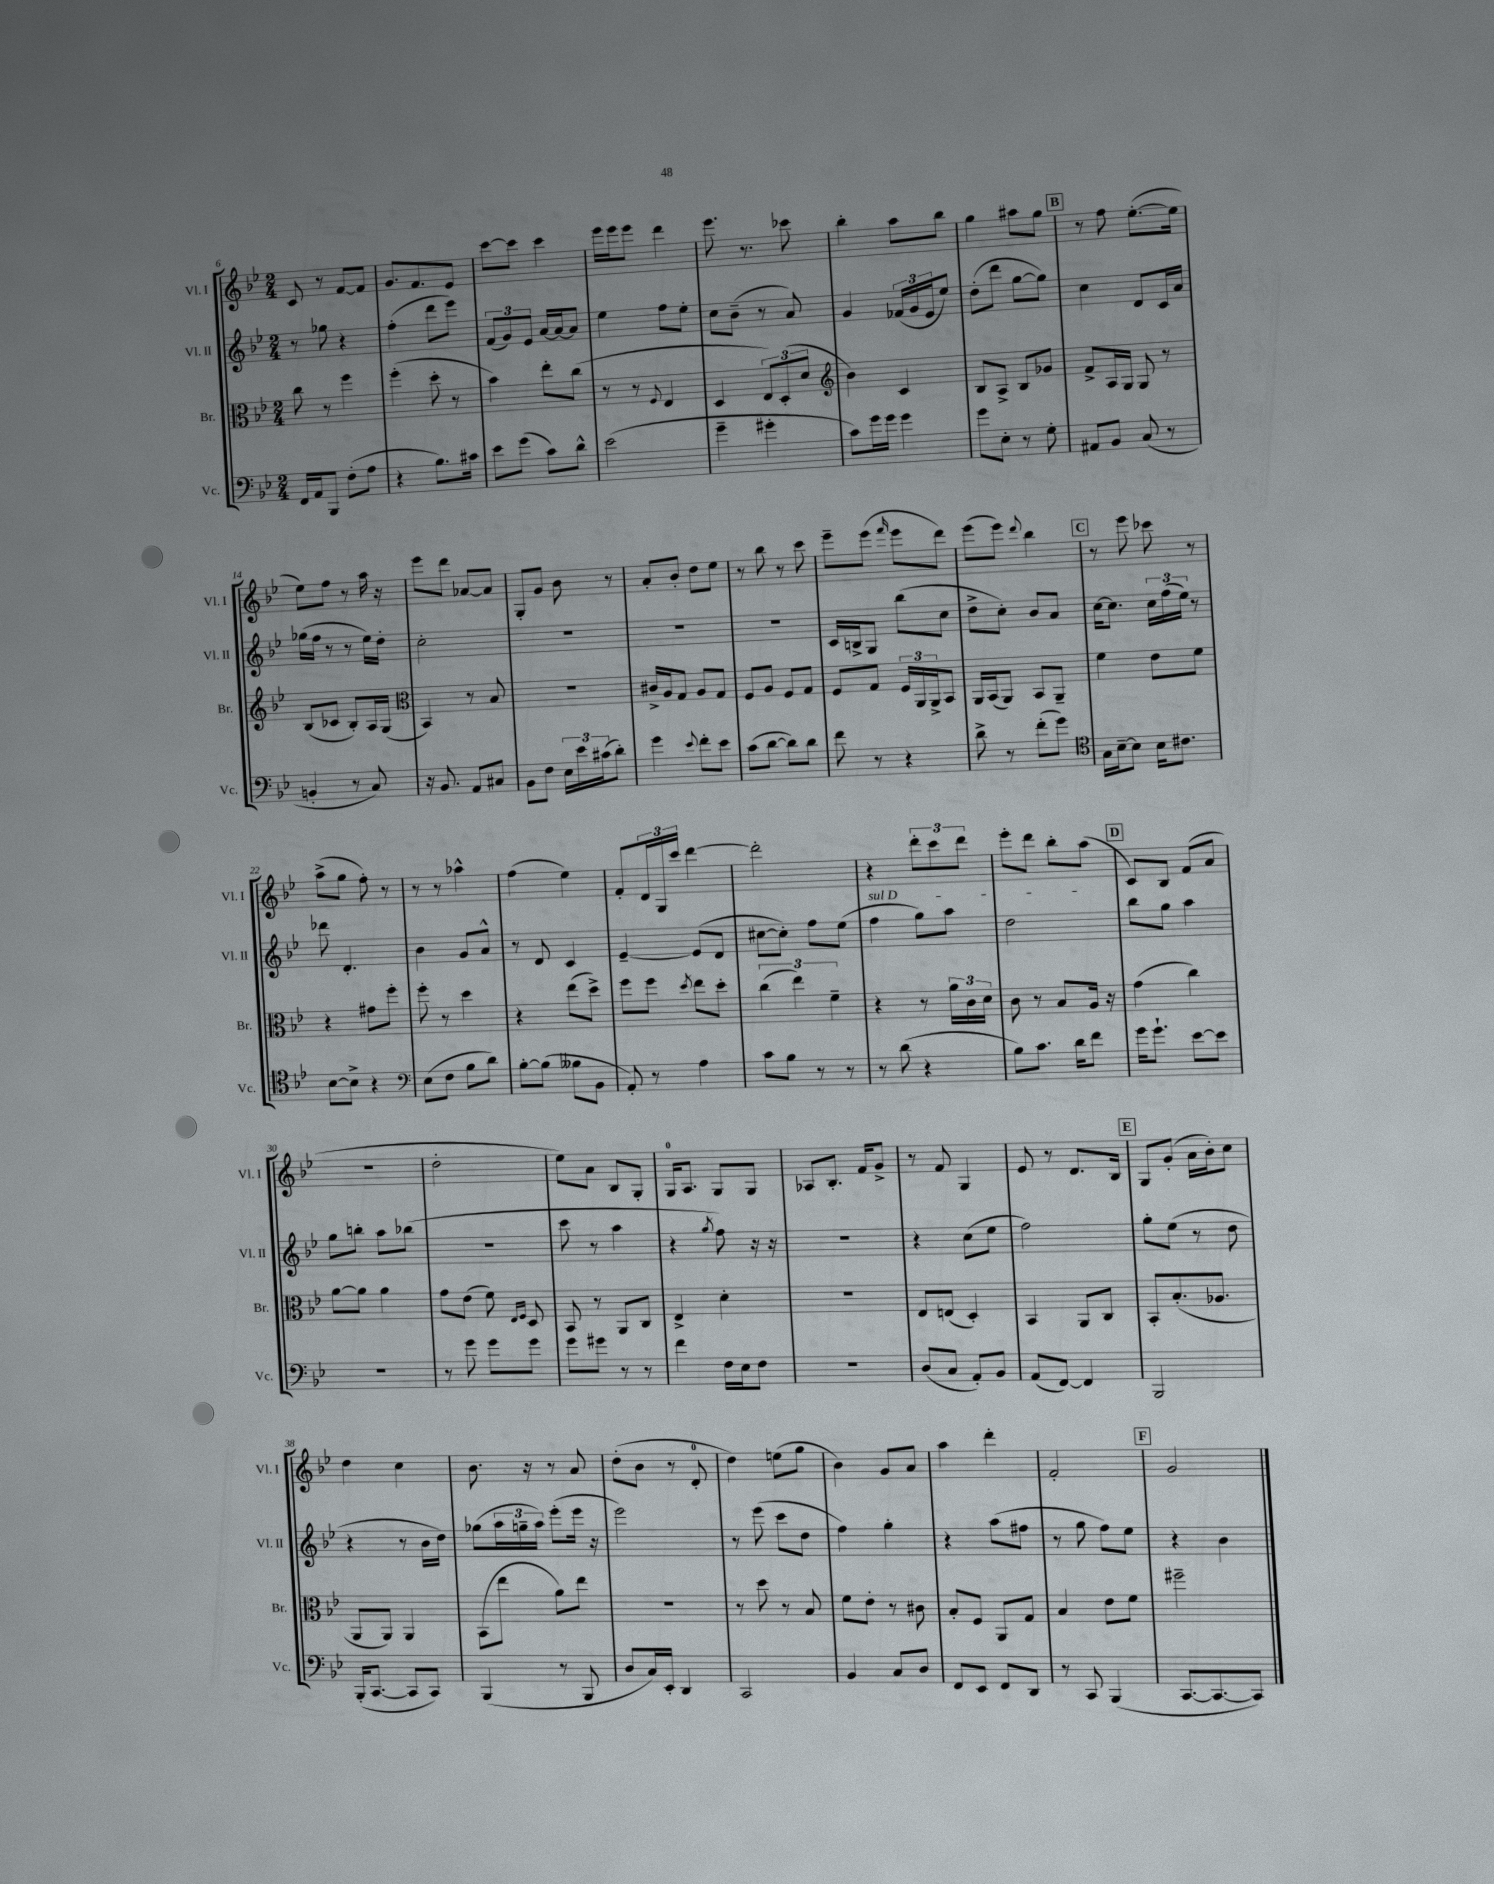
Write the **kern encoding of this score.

**kern	**kern	**kern	**kern
*staff4	*staff3	*staff2	*staff1
*clefF4	*clefC3	*clefG2	*clefG2
*k[b-e-]	*k[b-e-]	*k[b-e-]	*k[b-e-]
*M2/4	*M2/4	*M2/4	*M2/4
16FF	8cc	8r	8c
16AA	.	.	.
8BBB-	8r	8gg-	8r
(8F'	4ff	4r	[8f
8A	.	.	8f]
=	=	=	=
4r	(4ff'	(4ff'	8.g
.	.	.	8.f
8.B-)	8dd'	8ddd	.
.	8r	8eee-)	8e-
16c#	.	.	.
=	=	=	=
8e-	4b-)	(12f	[8ccc
.	.	12g)	.
(8g	.	.	8ccc]
.	.	12e-	.
8c)	8ee-'	[16a	4ccc
.	.	16a_	.
8d^^	(8cc	8a]	.
=	=	=	=
(2e-	8r	4ee-	16eee-
.	.	.	16eee-
.	8r	.	8eee-
.	8qqF	.	.
.	4E-	8ff	4ddd
.	.	8ee-'	.
=	=	=	=
4g~	4D	8cc	8.eee-
.	.	(8b-~	.
.	.	.	8.r
4g#'	12E-)	8r	.
.	(12D'	.	.
.	.	8a)	8ccc-
.	12d	.	.
=	=	=	=
*	*clefG2	*	*
8c)	4b-)	4g	4bb-'
16g	.	.	.
16g	.	.	.
4g	4c	(24f-	8aa
.	.	24g	.
.	.	24e-	.
.	.	8ee-)	8bb-
=	=	=	=
8g	8B-	(8dd'	4gg
8E-'	8A^	8ddd	.
8r	8B-	[8gg	8aa#
8G'	8g-	8gg])	8gg
=	=	=	=
8AA#	8f^	4cc	8r
8BB-	16A	.	8ff
.	16G	.	.
(8C	8G	8d	([8.ee-'
8r	8r	16c	.
.	.	16a	16ee-]
=	=	=	=
4BB'	(8B-	(16gg-	8ee-)
.	.	16ff	.
.	8c-	8r	8ff
8r	8B-')	8r	8r
8C)	16A	16ee-)	16aa
.	(16G	16dd'	16r
=	=	=	=
*	*clefC3	*	*
16r	4BB-)	2cc'	8eee-
8.BB-	.	.	.
.	.	.	8ddd
8AA	8r	.	[8a-
8C#	8B-	.	8a-]
=	=	=	=
8BB-	2r	2r	8G'
8F	.	.	8g
24E-	.	.	8b-
24e-	.	.	.
(24c#	.	.	.
8d')	.	.	8r
=	=	=	=
4g	16c#^	2r	8a'
.	16A	.	.
.	8G	.	8b-'
8qqe-	.	.	.
8f'	8A	.	8dd
8e-	8G	.	8ee-
=	=	=	=
(8c	8F	2r	8r
[8d	8A	.	8bb-
8d])	8F	.	8r
8d	8G	.	8ccc
=	=	=	=
8f	8F	16c	8eee-~
.	.	16B^	.
8r	8G	8G	(8eee-
.	.	.	16qqfff
4r	24F	(8bb-	8eee-
.	24AA	.	.
.	24AA^	.	.
.	8BB-	8cc	8ddd)
=	=	=	=
8d^	16AA	8dd^	(8eee-
.	(16BB-	.	.
8r	8AA)	8cc')	8eee-)
.	.	.	8qqddd
(8f'	8BB-	8b-	4bb-
8g)	8AA~	8a	.
=	=	=	=
*clefC4	*	*	*
16G	4f	[16cc	8r
[16B-~	.	8.cc]	.
8B-]	.	.	8eee-
16B-	8e-	24cc	8ccc-
.	.	(24ff	.
8.c#	.	.	.
.	.	24ee-)	.
.	8f	8r	8r
=	=	=	=
[8B-	4r	8ddd-	(8aa^
8B-^]	.	4.d'	8gg
4r	8g#	.	8ff')
.	8ff'	.	8r
=	=	=	=
*clefF4	*	*	*
(8E-	8ff'	4b-	8r
8F	8r	.	8r
8B-	4dd	8g	4aa-^^
8d)	.	8a^^	.
=	=	=	=
[8B-'	4r	8r	(4ff
(8B-]	.	8d	.
8B--	(8ee-	4c	4ee-)
8BB-	8dd^)	.	.
=	=	=	=
8AA')	8ff	[4e-~	8f'
8r	8ff	.	24d
.	.	.	24G
.	.	.	24ccc
.	8qdd	.	.
4A	8ee-	(8e-]	[4ddd
.	8dd'	8d	.
=	=	=	=
8c	(6cc	[8cc#	2ddd']
8B-	.	8cc#'])	.
.	6ee-)	.	.
8r	.	8ff	.
.	6f~	.	.
8r	.	(8ee-	.
=	=	=	=
8r	4r	4ff	4r
(8d	.	.	.
4r	8r	8gg)	12ddd'
.	.	.	12ccc
.	24a	8aa	.
.	24c	.	12ddd
.	24d	.	.
=	=	=	=
8B-)	8c	2dd	8eee-'
8.c	8r	.	8ddd
.	8B-	.	8bb-'
16d	.	.	.
8f	16A	.	(8aa
.	16r	.	.
=	=	=	=
16g	(4g	8bb-	8c)
8.g`	.	.	.
.	.	8gg	8B-
[8e-	4cc)	4aa	(8f
8e-]	.	.	8a
=	=	=	=
2r	[8a	8gg	2r
.	8a]	8bb'	.
.	4a	8aa	.
.	.	(8bb-	.
=	=	=	=
8r	8g	2r	2dd'
8g	(8e-	.	.
8g	8f)	.	.
.	16qqE-	.	.
.	16qqF	.	.
8g	8D	.	.
=	=	=	=
8g	8BB-	8ccc	8ee-)
8g#	8r	8r	8a
8r	8AA	4aa	8B-
8r	8C	.	8G'
=	=	=	=
4f	4E-^	4r	16G
.	.	.	8.A
.	.	8qgg	.
16F	4d'	8ff)	8G
16E-	.	.	.
8F	.	16r	8G
.	.	16r	.
=	=	=	=
2r	2r	2r	8A-
.	.	.	8.B-'
.	.	.	16f
.	.	.	8g^
=	=	=	=
(8D	8E-	4r	8r
8C	(8E	.	8f
8AA')	4D')	(8cc	4G
8BB-	.	8ee-	.
=	=	=	=
(8AA	4BB-	2ff)	8e-
[8FF)	.	.	8r
4FF]	8AA	.	8.d
.	8C	.	.
.	.	.	16B-
=	=	=	=
2BBB-	8BB-'	8gg'	8G
.	(8.B-'	(8ee-	(8g'
.	.	8r	16a
.	8.A-	.	16b-')
.	.	8dd	8cc
=	=	=	=
(16BBB-'	8AA	4r	4dd
[8.CC	.	.	.
.	8AA)	.	.
8CC]	4AA	8r	4cc
8CC)	.	16b-	.
.	.	16dd)	.
=	=	=	=
(4BBB-	(8BB-	(8gg-	8.b-
.	8ee-	24aa	.
.	.	24gg~	.
.	.	.	16r
.	.	24aa)	.
8r	8a)	(8eee-'	8r
8BBB-	8ee-	16eee-	8a
.	.	16r	.
=	=	=	=
8D	2r	2eee-)	(8dd'
16C)	.	.	8b-
16EE-'	.	.	.
4DD	.	.	8r
.	.	.	8d'
=	=	=	=
2CC	8r	8r	4dd)
.	8dd	(8eee-	.
.	8r	8ccc	(8ee
.	8B-	8dd	8gg
=	=	=	=
4BB-	8f	4ff)	4b-)
.	8e-'	.	.
8C	8r	4gg'	8g
8D	8c#	.	8a
=	=	=	=
8FF	8B-'	4r	4aa
8EE-	8F	.	.
8FF	8AA	(8aa	4ddd'
8DD	8G	8ff#	.
=	=	=	=
8r	4B-	8r	2f'
8CC	.	8gg	.
(4BBB-	8e-	8ff)	.
.	8f	8ee-	.
=	=	=	=
[8.CC	2ff#~	4r	2g
8.CC_	.	.	.
.	.	4b-	.
8CC])	.	.	.
==	==	==	==
*-	*-	*-	*-
